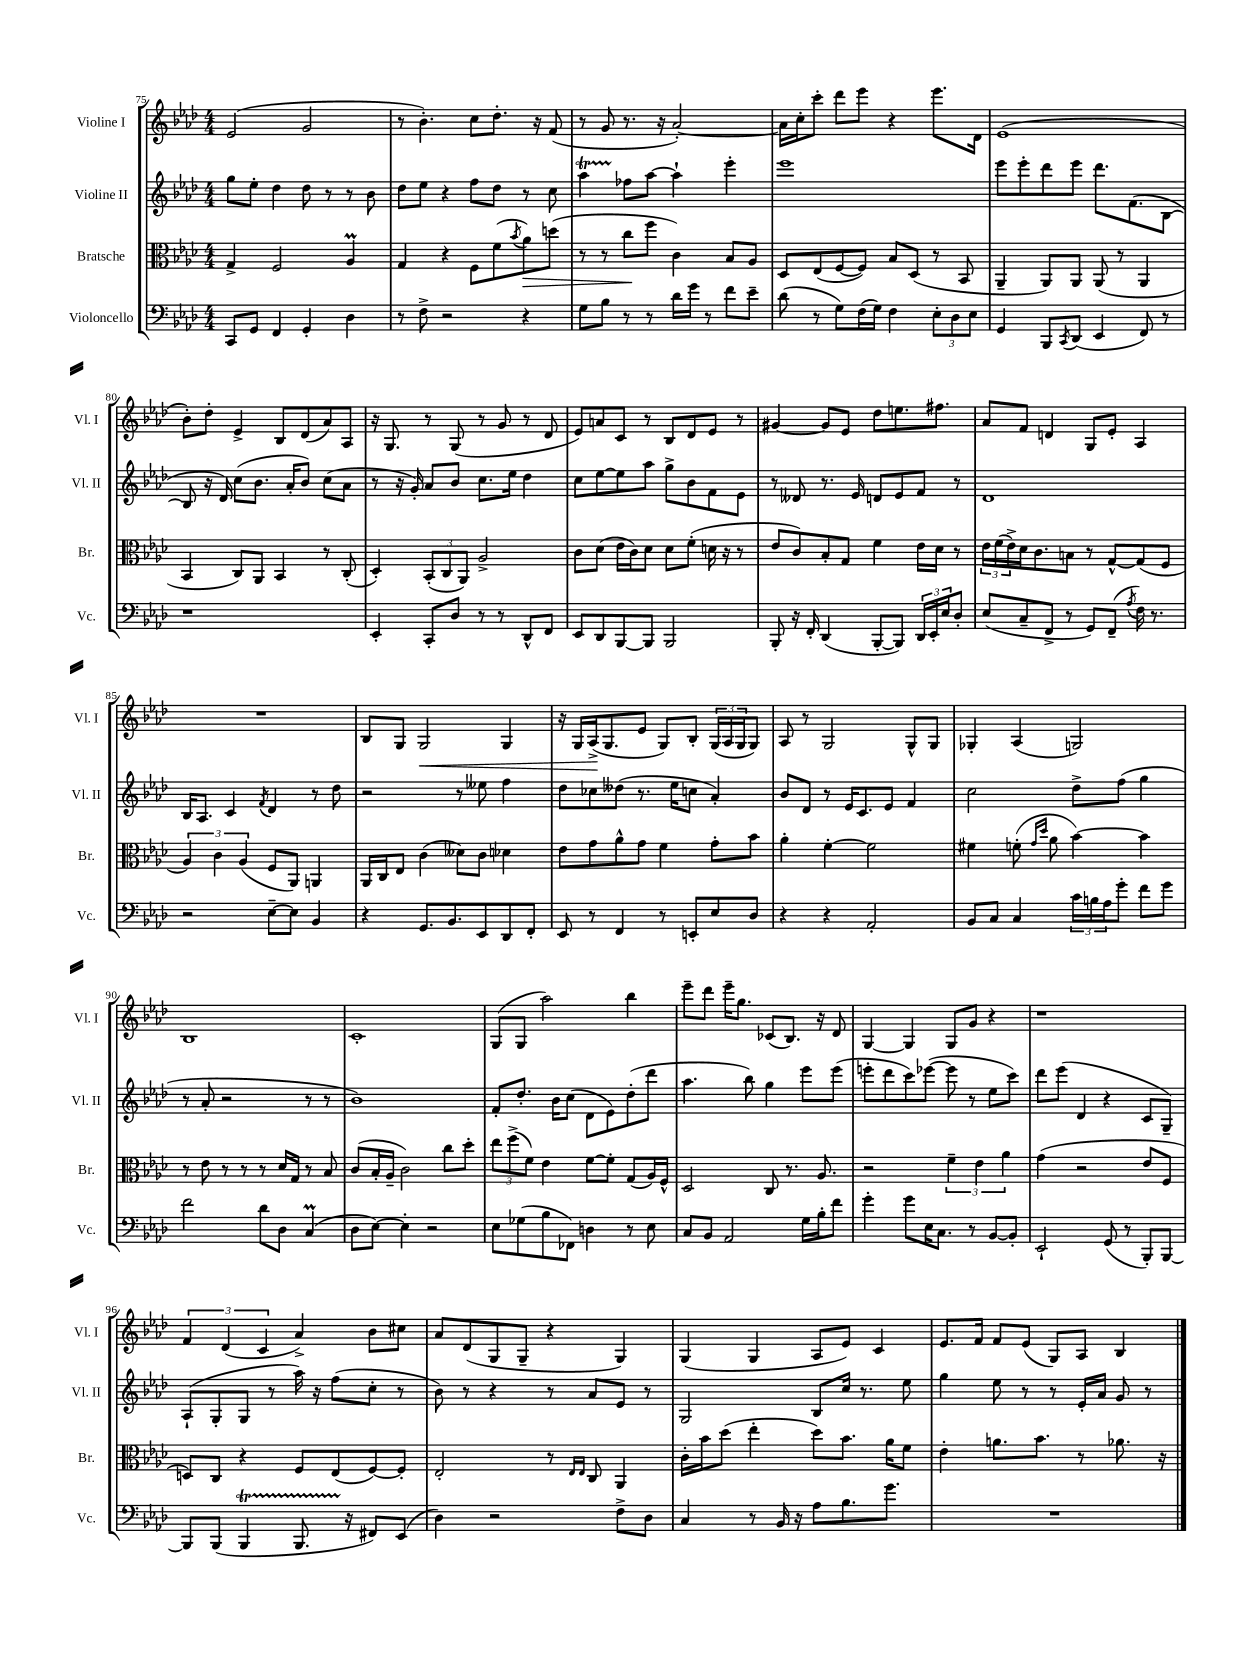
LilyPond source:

<<
\new StaffGroup <<
\new Staff = "s0" \with { instrumentName = "Violine I" shortInstrumentName = "Vl. I" } {
    \clef treble \key aes \major \numericTimeSignature \time 4/4
    ees'2( g'2 |
    r8 bes'4.-.) c''8 des''8.-. r16 f'8( |
    r8 g'8 r8. r16 aes'2~-.) |
    aes'16 c''16-. c'''8-. des'''8 ees'''8 r4 ees'''8. des'16 |
    ees'1( |
    bes'8-.) des''8-. ees'4-> bes8 des'8( aes'8) aes8 |
    r16 g8. r8 g8( r8 g'8 r8 des'8 |
    ees'8) a'8 c'8 r8 bes8 des'8 ees'8 r8 |
    gis'4~ gis'8 ees'8 des''8 e''8. fis''8. |
    aes'8 f'8 d'4 g8 ees'8-. aes4 |
    R1 |
    bes8 g8 g2\< g4 |
    r16 g16 aes16->\!( g8. ees'8 g8) bes8-. \tuplet 3/2 { g16( aes16 g16 } g8) |
    aes8 r8 g2 g8-^ g8 |
    ges4-. aes4( g2) |
    bes1 |
    c'1-. |
    g8( g8 aes''2) bes''4 |
    ees'''8-- des'''8 ees'''16-- g''8. ces'8( bes8.) r16 des'8 |
    g4~ g4 g8 g'8 r4 |
    r1 |
    \tuplet 3/2 { f'4 des'4( c'4 } aes'4->) bes'8 cis''8 |
    aes'8 des'8( g8 g8-- r4 g4) |
    g4( g4 aes8 ees'8) c'4 |
    ees'8. f'16 f'8 ees'8( g8) aes8 bes4 \bar "|." |
}
\new Staff = "s1" \with { instrumentName = "Violine II" shortInstrumentName = "Vl. II" } {
    \clef treble \key aes \major \numericTimeSignature \time 4/4
    g''8 ees''8-. des''4 des''8 r8 r8 bes'8 |
    des''8 ees''8 r4 f''8 des''8 r8 c''8 |
    aes''4\startTrillSpan fes''8\stopTrillSpan aes''8~ aes''4-! ees'''4-. |
    ees'''1 |
    ees'''8 ees'''8-. des'''8 ees'''8 des'''8. f'8.( bes8~ |
    bes8 r16 des'16) c''8( bes'8. aes'16-. bes'8) c''8( aes'8 |
    r8 r16 g'16-.) aes'8 bes'8 c''8. ees''16 des''4 |
    c''8 ees''8~ ees''8 aes''8 g''8-> bes'8 f'8 ees'8 |
    r8 deses'8 r8. ees'16 d'8 ees'8 f'8 r8 |
    des'1 |
    bes16 aes8. c'4 \acciaccatura { f'8 } des'4 r8 des''8 |
    r2 r8 eeses''8 f''4 |
    des''8 ces''8 deses''8( r8. ees''16 c''8 aes'4-.) |
    bes'8 des'8 r8 ees'16 c'8. ees'8 f'4 |
    c''2 des''8-> f''8( g''4 |
    r8 aes'8-. r2 r8 r8 |
    bes'1) |
    f'8-. des''8.-. bes'16 c''8( des'8 ees'8) des''8-.( des'''8 |
    aes''4. bes''8) g''4 ees'''8 ees'''8( |
    e'''8-. des'''8 c'''8) ees'''8~( ees'''8 r8 ees''8 c'''8) |
    des'''8 ees'''8( des'4 r4 c'8 g8--) |
    aes8-!( g8-. g8 r8 aes''16) r16 f''8( c''8-. r8 |
    bes'8) r8 r4 r8 aes'8 ees'8 r8 |
    g2 bes8 c''16 r8. ees''8 |
    g''4 ees''8 r8 r8 ees'16-. aes'16 g'8 r8 \bar "|." |
}
\new Staff = "s2" \with { instrumentName = "Bratsche" shortInstrumentName = "Br." } {
    \clef alto \key aes \major \numericTimeSignature \time 4/4
    g4-> f2 aes4\prall |
    g4 r4 f8 f'8( \acciaccatura { bes'8 } aes'8\>) d''8( |
    r8 r8 c''8\! f''8 c'4) bes8 aes8 |
    des8 ees8( f8~ f8) bes8 des8( r8 bes,8 |
    aes,4-- aes,8) aes,8 aes,8( r8 aes,4 |
    bes,4 c8) aes,8 bes,4 r8 c8-.( |
    des4-.) \tuplet 3/2 { bes,8-.( c8 aes,8) } aes2-> |
    c'8 des'8( ees'16 c'16) des'8 des'8 f'8-.( d'16 r16 r8 |
    ees'8 c'8) bes8-. g8 f'4 ees'16 des'16 r8 |
    \tuplet 3/2 { ees'16 f'16( ees'16->) } des'16 c'8. b8 r8 g8~-^ g8( f8 |
    \tuplet 3/2 { aes4) c'4 aes4( } f8 aes,8) a,4 |
    aes,16 c16 ees8 c'4( deses'8) c'8 des'4 |
    ees'8 g'8 aes'8-^ g'8 f'4 g'8-. bes'8 |
    aes'4-. f'4~-. f'2 |
    fis'4 f'8-.( \grace { g'16 des''16 } aes'8 bes'4~) bes'4 |
    r8 ees'8 r8 r8 r8 des'16 g16 r8 bes8 |
    c'8( bes16-. aes16-- c'2) c''8 des''8-. |
    \tuplet 3/2 { ees''8 f''8->( f'8) } ees'4 f'8~ f'8-. g8( aes16) f16-^ |
    des2 c8 r8. aes8. |
    r2 \tuplet 3/2 { f'4-- ees'4 aes'4 } |
    g'4( r2 ees'8 f8 |
    d8) c8 r4 f8 ees8( f8~) f8-. |
    ees2-. r8 \grace { ees16 ees16 } c8 aes,4 |
    c'16-. bes'16 des''8( ees''4-. des''8) bes'8. aes'16 f'8 |
    ees'4-. a'8. bes'8. r8 aes'8. r16 \bar "|." |
}
\new Staff = "s3" \with { instrumentName = "Violoncello" shortInstrumentName = "Vc." } {
    \clef bass \key aes \major \numericTimeSignature \time 4/4
    c,8 g,8 f,4 g,4-. des4 |
    r8 f8-> r2 r4 |
    g8 bes8 r8 r8 des'16 g'16 r8 f'8 ees'8-- |
    des'8( r8 g8) f16( g16) f4 \tuplet 3/2 { ees8-. des8 ees8 } |
    g,4 bes,,8 \acciaccatura { c,8 } des,8( ees,4 f,8) r8 |
    r1 |
    ees,4-. c,8-. des8 r8 r8 des,8-^ f,8 |
    ees,8 des,8 bes,,8~ bes,,8 bes,,2 |
    bes,,8-. r16 f,16-. des,4( bes,,8~-. bes,,8) \tuplet 3/2 { des,16 ees,16-. ees16 } des8-. |
    ees8( c8-- f,8-> r8 g,8) f,8--( \acciaccatura { aes8 } f16) r8. |
    r2 ees8~-- ees8 bes,4 |
    r4 g,8. bes,8. ees,8 des,8 f,8-. |
    ees,8 r8 f,4 r8 e,8-. ees8 des8 |
    r4 r4 aes,2-. |
    bes,8 c8 c4 \tuplet 3/2 { c'16 b16 aes16 } g'8-. f'8 g'8 |
    f'2 des'8 des8 c4\prall( |
    des8 ees8~) ees4-. r2 |
    ees8 ges8( bes8 fes,8) d4 r8 ees8 |
    c8 bes,8 aes,2 g16 bes16-. f'8 |
    g'4-. g'8 ees16 c8. r8 bes,8~ bes,8-. |
    ees,2-! g,8( r8 bes,,8-.) bes,,8~ |
    bes,,8 bes,,8( bes,,4\startTrillSpan bes,,8. r16\stopTrillSpan fis,8) ees,8( |
    des4) r2 f8-> des8 |
    c4 r8 bes,16 r16 aes8 bes8. g'8. |
    R1 \bar "|." |
}
>>
>>
\layout { \context { \Score currentBarNumber = #75 } }
